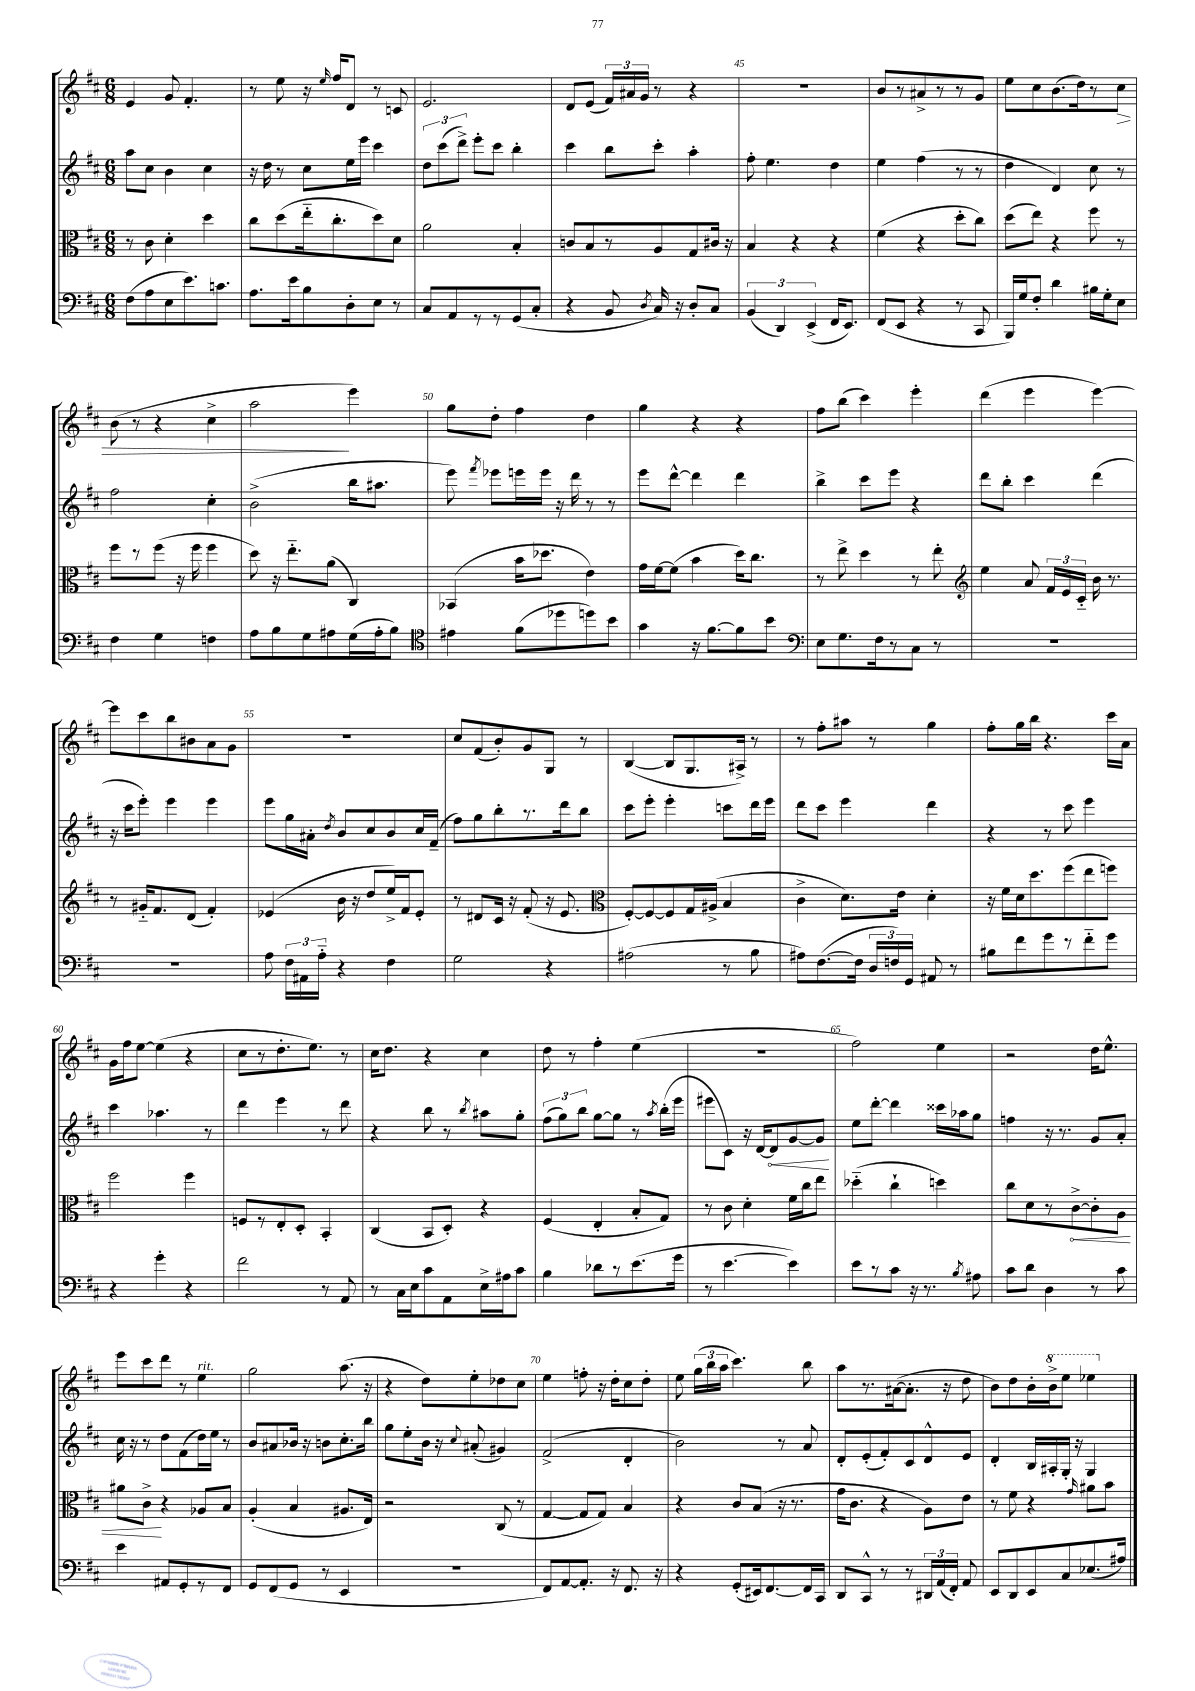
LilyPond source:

<<
\new StaffGroup <<
\new Staff = "s0" {
    \clef treble \key d \major \numericTimeSignature \time 6/8
    \autoBeamOff e'4 g'8 fis'4.-. |
    r8 e''8 r16 \grace { e''16 } fis''16[ d'8] r8 c'8 |
    e'2. |
    d'8[ e'8]( \tuplet 3/2 { fis'16[) ais'16 g'16] } r8 r4 |
    R2. |
    b'8[ r8 ais'8-> r8 r8 g'8] |
    e''8[ cis''8 b'8.( d''16) r8 cis''8]\> |
    b'8( r8 r4 cis''4-> |
    a''2\! e'''4) |
    g''8[ d''8]-. fis''4 d''4 |
    g''4 r4 r4 |
    fis''8[ b''8]( cis'''4) e'''4-. |
    d'''4( e'''4 e'''4~) |
    e'''8[ cis'''8 b''8 bis'8 a'8 g'8] |
    R2. |
    cis''8[ fis'8( b'8-.) g'8 g8] r8 |
    b4~( b8[ g8. ais16]->) r8 |
    r8 fis''8[-. ais''8] r8 g''4 |
    fis''8[-. g''16 b''16] r4. cis'''16[ a'16] |
    g'16[ fis''16 e''8]~ e''4( r4 |
    cis''8[ r8 d''8.-. e''8.]) r8 |
    cis''16[ d''8.] r4 cis''4 |
    d''8 r8 fis''4-. e''4( |
    R2. |
    fis''2) e''4 |
    r2 d''16[ e''8.]-^ |
    e'''8[ cis'''8 d'''8] r8 e''4^\markup { \italic "rit." } |
    g''2 a''8.( r16 |
    r4 d''8[) e''8-. des''8 cis''8] |
    e''4 f''8-. r16 d''16[-. cis''8 d''8]-. |
    e''8 \tuplet 3/2 { g''16[( b''16 a''16] } cis'''4.) b''8 |
    a''8[ r8. ais'16~( ais'8.]-. r16 d''8 |
    b'8[) d''8 b'16-. \ottava #1 b''16-> e'''8] ees'''4 \ottava #0 \bar "|." |
}
\new Staff = "s1" {
    \clef treble \key d \major \numericTimeSignature \time 6/8
    \autoBeamOff a''8[ cis''8] b'4 cis''4 |
    r16 d''16 r8 cis''8[ e''16 e'''16] cis'''4 |
    \tuplet 3/2 { d''8[ cis'''8( d'''8]->) } e'''8[-. cis'''8] b''4-. |
    cis'''4 b''8[ cis'''8]-. a''4-. |
    fis''8-. e''4. d''4 |
    e''4 fis''4( r8 r8 |
    d''4 d'4) cis''8 r8 |
    fis''2 cis''4-. |
    b'2->( b''16[ ais''8.] |
    e'''8) \acciaccatura { fis'''8 } ees'''8[ e'''16 e'''16] r16 d'''16 r8 r8 |
    e'''8[ d'''8]~-^ d'''4 d'''4 |
    b''4-> cis'''8[ e'''8] r4 |
    d'''8[ b''8]-. cis'''4 d'''4( |
    r16 cis'''16[ e'''8]-.) e'''4 e'''4 |
    e'''8[ g''16 ais'16]-. \acciaccatura { d''8 } b'8[ cis''8 b'8 cis''16 fis'16]--( |
    fis''8[) g''8 b''8-. r8. d'''16 b''8] |
    cis'''8[ e'''8]-. e'''4-. c'''8[ d'''16 e'''16] |
    d'''8[ cis'''8] e'''4 d'''4 |
    r4 r8 cis'''8 e'''4 |
    cis'''4 aes''4. r8 |
    d'''4 e'''4 r8 d'''8 |
    r4 b''8 r8 \acciaccatura { b''8 } ais''8[ g''8]-. |
    \tuplet 3/2 { fis''8[( g''8) b''8] } g''8[~ g''8] r8 \acciaccatura { a''8 } b''16[-.( e'''16] |
    eis'''8[ cis'8]) r16 d'16[~ \once \override Hairpin.circled-tip = ##t d'8\< g'8~ g'8]\! |
    e''8[ d'''8]~-. d'''4 cisis'''16[ aes''16 g''8] |
    f''4 r16 r8. g'8[ a'8]-. |
    cis''16 r16 r8 d''8[ fis'8( d''16) e''16] r8 |
    b'8[ ais'8 bes'16] r16 b'8[ cis''8.-. b''16] |
    g''8[ e''8-. b'16] r16 \appoggiatura { cis''8 } ais'8-.( gis'4) |
    fis'2->( d'4-. |
    b'2) r8 a'8 |
    d'8[-. e'8-.( fis'8-.) cis'8 d'8-^ e'8] |
    d'4-. b16[ ais16-. g16]-. r16 g4 \bar "|." |
}
\new Staff = "s2" {
    \clef alto \key d \major \numericTimeSignature \time 6/8
    \autoBeamOff r8 cis'8 d'4-. d''4 |
    cis''8[ d''8( e''16-_ cis''8.-. d''8) d'8] |
    a'2 b4-. |
    c'8[ b8 r8 a8 g8 cis'16] r16 |
    b4 r4 r4 |
    fis'4( r4 d''8[-. cis''8]) |
    d''8[( e''8]) r4 fis''8 r8 |
    fis''8[ r8 fis''8]( r16 fis''16 fis''4 |
    d''8) r16 e''8.[-_ a'8]( cis4) |
    bes,4( b'16[ des''8.] e'4) |
    g'16[ fis'16~ fis'8]( b'4 d''16[) cis''8.] |
    r8 e''8-> d''4 r8 e''8-. |
    \clef treble e''4 a'8 \tuplet 3/2 { fis'16[ e'16 cis'16]-_ } b'16 r8. |
    r8 gis'16[-_ fis'8. d'8]( fis'4-.) |
    ees'4( b'16 r16 d''8[ e''16->) fis'16 ees'8]-. |
    r8 dis'8[ cis'16] r16 fis'8-.( r16 e'8. |
    \clef alto fis8[~-.) fis8~ fis8 g16 ais16]->( b4 |
    cis'4-> d'8.[) e'16] d'4-. |
    r16 fis'16[ d'16 d''8. fis''8( e''8 f''8]) |
    fis''2 fis''4 |
    f8[ r8 e8-. d8]-. b,4-. |
    cis4( b,8[ d8]-.) r4 |
    fis4( e4-. b8[-. g8]) |
    r8 cis'8 d'4-. fis'16[ cis''16 e''8] |
    des''4-_( cis''4-! d''4) |
    cis''8[ d'8 r8 \once \override Hairpin.circled-tip = ##t cis'8~->\< cis'8-. a8] |
    ais'8[ cis'8]->\! r4 aes8[ b8] |
    a4-.( b4 ais8.[ e16]) |
    r2 cis8( r8 |
    g4~ g8[ g8]) b4 |
    r4 cis'8[ b8]( r16 r8. |
    g'16[ cis'8.] r4 a8[) e'8] |
    r8 fis'8 r4 \grace { g'16 } ais'8[ b'8] \bar "|." |
}
\new Staff = "s3" {
    \clef bass \key d \major \numericTimeSignature \time 6/8
    \autoBeamOff fis8[( a8 e8 e'8.) c'8.] |
    a8.[ e'16 b8 d8-. e8] r8 |
    cis8[ a,8 r8 r8 g,8( cis8]-. |
    r4 b,8 \acciaccatura { d8 } cis16) r16 d8[-. cis8] |
    \tuplet 3/2 { b,4( d,4) e,4->( } fis,16[ e,8.]) |
    fis,8[( e,8] r4 r8 cis,8 |
    b,,16[) g16 fis8]-. d'4 bis16[ g16-. e8] |
    fis4 g4 f4 |
    a8[ b8 g8 ais8 g16( ais16-. b8]) |
    \clef tenor eis'4 fis'8[( des''8 d''8) b'8] |
    g'4 r16 fis'8.[~ fis'8 b'8] |
    \clef bass e8[ g8. fis16 r8 cis8] r8 |
    R2. |
    R2. |
    a8 \tuplet 3/2 { fis16[ ais,16 a16]-_ } r4 fis4 |
    g2 r4 |
    ais2( r8 b8 |
    ais8[) fis8.~( fis16] \tuplet 3/2 { d16[ f16) g,16] } ais,8 r8 |
    bis8[ fis'8 g'8 r8 fis'8-_ g'8] |
    r4 g'4-. r4 |
    fis'2 r8 a,8 |
    r8 cis16[ e16 cis'8 a,8 e16-> ais16 cis'8] |
    b4 des'8[ r8 e'8.( g'16] |
    r8 e'4.~ e'4) |
    e'8[ r8 cis'8] r16 r8. \acciaccatura { b8 } ais8 |
    cis'8[ d'8] d4 r8 cis'8 |
    e'4 ais,8[ g,8-. r8 fis,8] |
    g,8[ fis,8( g,8] r8 e,4 |
    R2. |
    fis,8[) a,8~ a,8.]-. r16 fis,8. r16 |
    r4 g,8[-.( eis,16) fis,8.~ fis,16 cis,16] |
    d,8[ cis,8]-^ r8 r8 \tuplet 3/2 { dis,16[ a,16( fis,16]-.) } a,8 |
    e,8[ d,8 e,8 cis8 ees8.( ais16]) \bar "|." |
}
>>
>>
\layout { \context { \Score currentBarNumber = #41 \override BarNumber.break-visibility = ##(#f #t #t) barNumberVisibility = #(every-nth-bar-number-visible 5) } }
